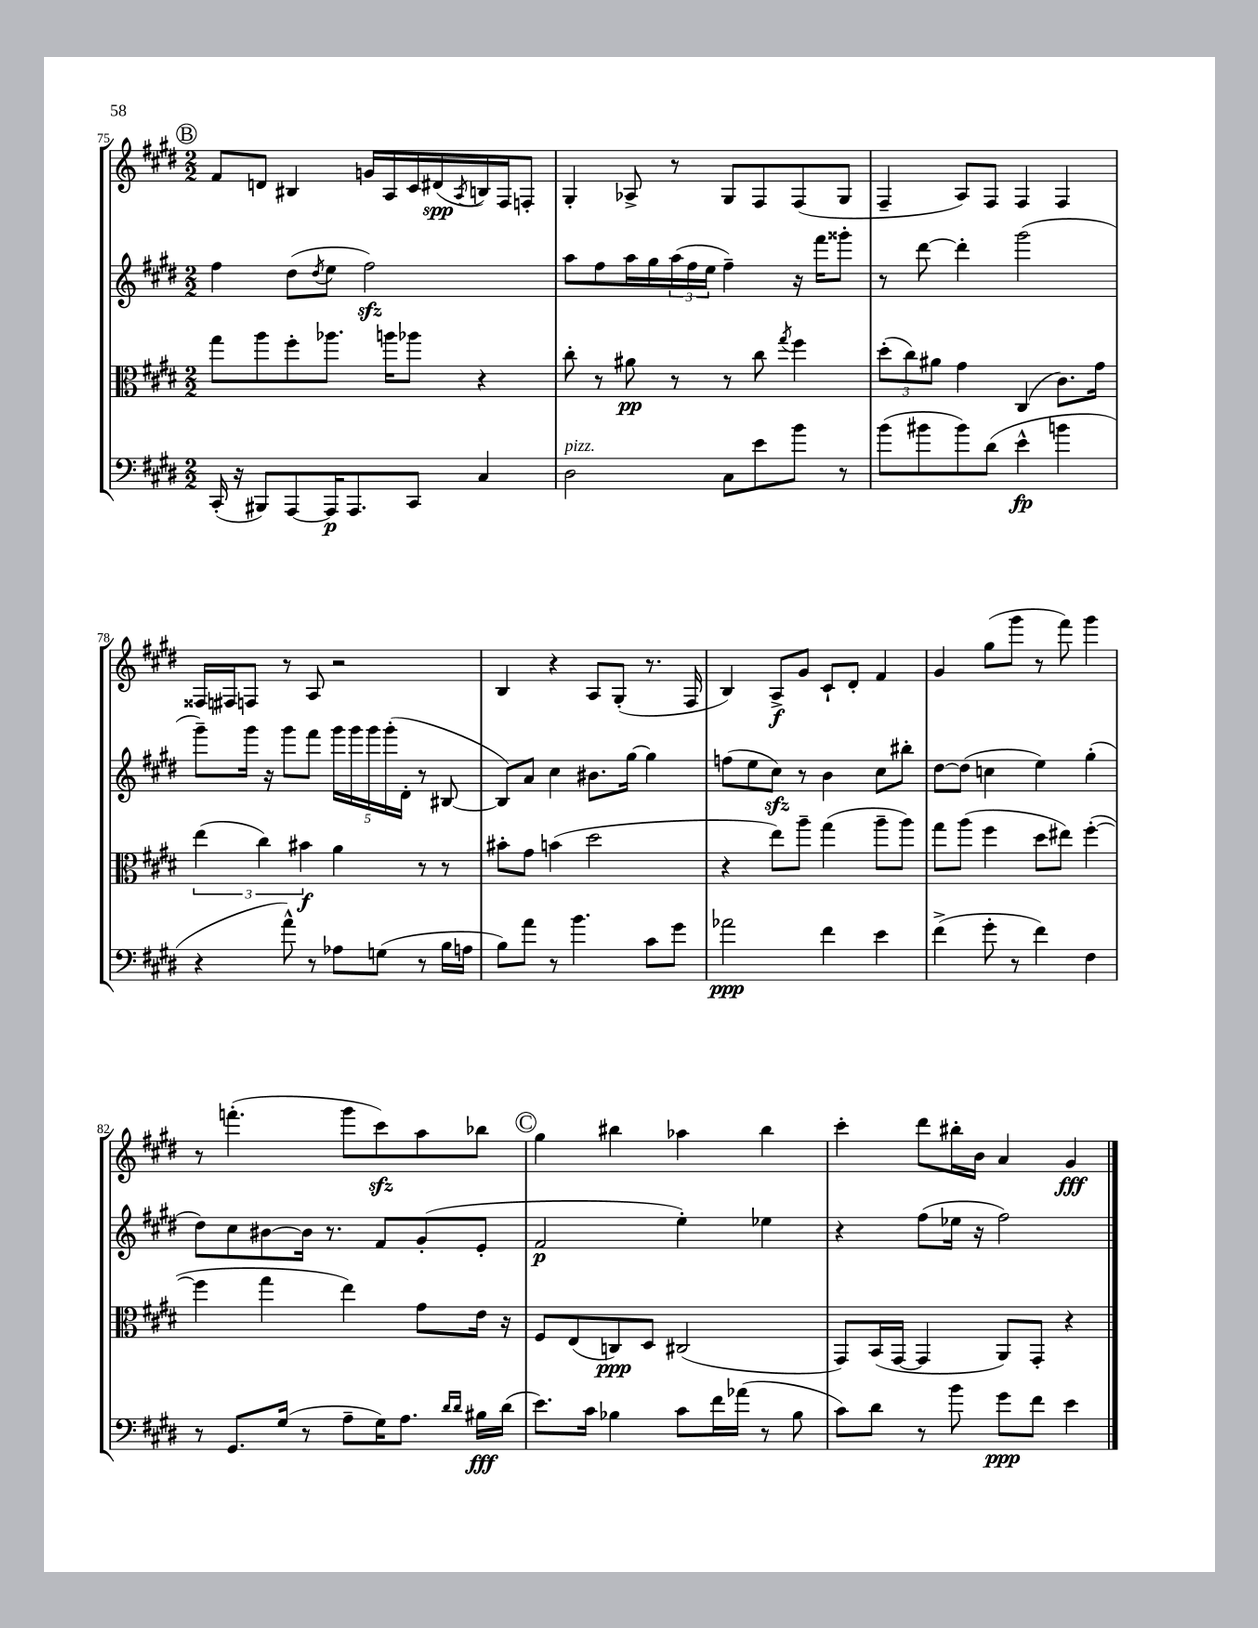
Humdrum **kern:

**kern	**kern	**kern	**kern
*staff4	*staff3	*staff2	*staff1
*clefF4	*clefC3	*clefG2	*clefG2
*k[f#c#g#d#]	*k[f#c#g#d#]	*k[f#c#g#d#]	*k[f#c#g#d#]
*M2/2	*M2/2	*M2/2	*M2/2
(16CC#'/	8gg#\L	4ff#\	8f#/L
16r	.	.	.
8BBB#/L)	8aa\	.	8d/J
[8AAA/	8ff#'\	(8dd#\L	4B#/
.	.	8qdd#/	.
16AAA/]K	8.aa-\J	8ee\J	.
8.AAA/	.	.	.
.	.	2ff#\)	16g/LL
.	16aa\LK	.	16A/
8CC#/J	8aa-\J	.	16c#/
.	.	.	(16d#/
.	.	.	8qA/
4C#/	4r	.	16B/)
.	.	.	16F#/J
.	.	.	8F'/J
=	=	=	=
2D#\	8cc#'\	8aa\L	4G#'/
.	8r	8ff#\	.
.	8a#\	16aa\L	8A-^/
.	.	16gg#\	.
.	8r	(24aa\	8r
.	.	24ff#\	.
.	.	24ee\JJ	.
8C#\L	8r	4ff#~\)	8G#/L
8e\	8cc#\	.	8F#/
.	8qgg#/	.	.
8b\J	4ff#\	16r	(8F#/
.	.	16fff#\LK	.
8r	.	8ggg##'\J	8G#/J
=	=	=	=
(8b\L	(12dd#'\L	8r	4F#~/
.	12cc#\)	.	.
8b#\	.	[8ddd#\	.
.	12a#\J	.	.
8b#\)	4g#\	4ddd#'\]	8A/L)
(8d#\J	.	.	8F#/J
4e^^\	(4C#/	(2ggg#\	4F#/
4b\	8.c#\L)	.	4F#/
.	16g#\Jk	.	.
=	=	=	=
4r	(6ee\	8ggg#~\L)	16F##/LL
.	.	.	16F#/J
.	.	16ggg#\Jk	8F/J
.	6cc#\)	.	.
.	.	16r	.
8a^^\)	.	8ggg#\L	8r
.	6b#\	.	.
8r	.	8fff#\J	8A/
8A-\L	4a\	20ggg#\LL	2r
.	.	20ggg#\	.
.	.	20ggg#\	.
(8G\J	.	.	.
.	.	(20ggg#'\	.
.	.	20d#'\JJ	.
8r	8r	8r	.
16B\LL	8r	[8B#/	.
16A\JJ	.	.	.
=	=	=	=
8B\L)	8b#'\L	8B#/]L)	4B/
8a\J	8g#\J	8a/J	.
8r	(4b\	4cc#\	4r
4.b\	.	.	.
.	2dd#\	8.b#\L	8A/L
.	.	.	(8G#'/J
.	.	[16gg#\Jk	.
8c#\L	.	4gg#\]	8.r
8g#\J	.	.	.
.	.	.	16F#/
=	=	=	=
2a-\	4r	(8ff\L	4B/)
.	.	8ee\	.
.	8ee\L)	8cc#\J)	8A^/L
.	8aa~\J	8r	8g#/J
4f#\	(4gg#\	4b\	8c#`/L
.	.	.	8d#'/J
4e\	8aa~\L	8cc#\L	4f#/
.	8aa\J)	8bb#'\J	.
=	=	=	=
(4f#^\	8gg#\L	[8dd#\L	4g#/
.	(8aa\J	(8dd#\]J	.
8g#'\	4ff#\	4cc\	(8gg#\L
8r	.	.	8ggg#\J
4f#\)	8dd#\L	4ee\)	8r
.	8ee#\J)	.	8fff#\)
4F#\	([4ff#'\	(4gg#'\	4ggg#\
=	=	=	=
8r	4ff#\]	8dd#\L)	8r
8.GG#/L	.	8cc#\	(4.fff'\
.	4gg#\	[8b#\	.
(16G#/Jk	.	.	.
8r	.	16b#\]Jk	.
.	.	8.r	.
8A~\L	4ee\)	.	8ggg#\L
16G#\K)	.	8f#/L	8ccc#\)
8.A\J	.	.	.
.	8g#\L	(8g#'/	8aa\
16qqd#/LL	.	.	.
16qqd#/JJ	.	.	.
16B#\LL	16e\Jk	8e'/J	8bb-\J
(16d#\JJ	16r	.	.
=	=	=	=
8.e\L)	8F#/L	2f#/	4gg#\
.	(8E/	.	.
16c#\Jk	.	.	.
4B-\	8C/)	.	4bb#\
.	8D#/J	.	.
8c#\L	(2C#/	4ee'\)	4aa-\
16f#\L	.	.	.
(16a-\JJ	.	.	.
8r	.	4ee-\	4bb#\
8B-\	.	.	.
=	=	=	=
8c#\L)	8GG#/L)	4r	4ccc#'\
8d#\J	(16BB/L	.	.
.	[16GG#/JJ	.	.
8r	4GG#/]	(8ff#\L	8ddd#\L
8b\	.	16ee-\Jk	16bb#'\L
.	.	16r	16b\JJ
8g#\L	8AA/L)	2ff#\)	4a/
8f#\J	8GG#'/J	.	.
4e\	4r	.	4g#/
==	==	==	==
*-	*-	*-	*-
